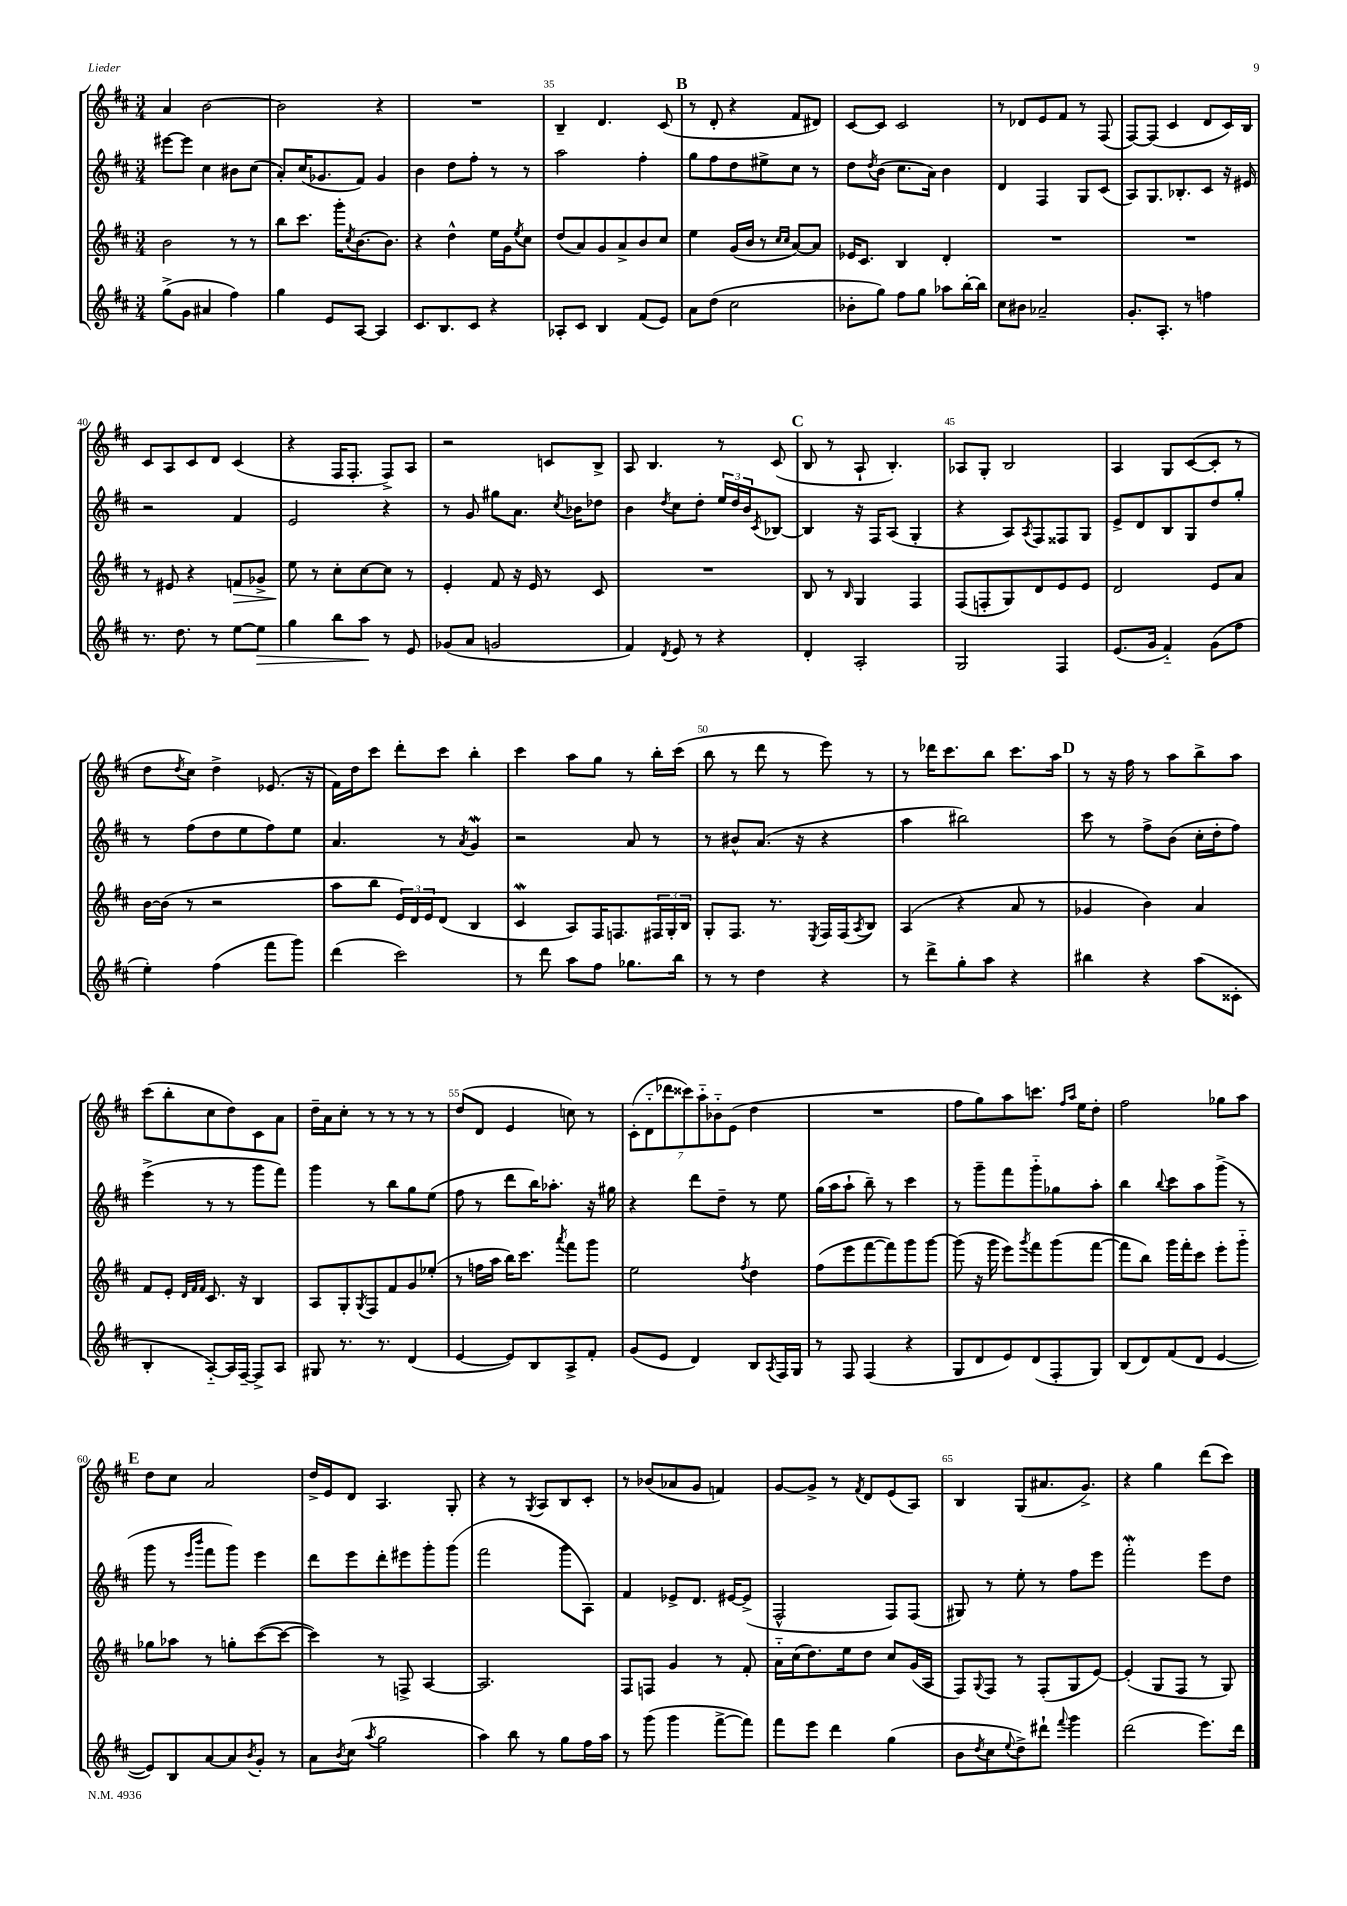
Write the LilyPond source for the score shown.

<<
\new StaffGroup <<
\new Staff = "s0" {
    \clef treble \key d \major \numericTimeSignature \time 3/4
    a'4 b'2~ |
    b'2 r4 |
    R2. |
    b4-- d'4. cis'8( |
    \mark \markup { \bold "B" } r8 d'8-. r4 fis'8 dis'8) |
    cis'8~ cis'8 cis'2 |
    r8 des'8 e'8 fis'8 r8 fis8( |
    fis8~) fis8( cis'4 d'8 cis'16) b16 |
    cis'8 a8 cis'8 d'8 cis'4( |
    r4 fis16 fis8.-. fis8->) a8 |
    r2 c'8 b8-> |
    a8 b4. r8 cis'8( |
    \mark \markup { \bold "C" } b8 r8 a8-! b4.-.) |
    aes8 g8-. b2 |
    a4 g8 cis'8~( cis'8-. r8 |
    d''8 \acciaccatura { d''8 } cis''8) d''4-> ees'8.( r16 |
    fis'16) d''16 cis'''8 d'''8-. cis'''8 b''4-. |
    cis'''4 a''8 g''8 r8 b''16-. cis'''16( |
    b''8 r8 d'''8 r8 e'''8) r8 |
    r8 des'''16 cis'''8. b''8 cis'''8. a''16 |
    \mark \markup { \bold "D" } r8 r16 fis''16 r8 a''8 b''8-> a''8 |
    cis'''8( b''8-. cis''8 d''8) cis'8 a'8 |
    d''16-- a'16 cis''8-. r8 r8 r8 r8 |
    d''8( d'8 e'4 c''8) r8 |
    \tuplet 7/4 { cis'8-.( d'8-_ des'''8 cisis'''8) a''8-_ bes'8-_ e'8( } d''4 |
    R2. |
    fis''8 g''8) a''8 c'''8. \grace { fis''16 a''16 } e''16 d''8-. |
    fis''2 ges''8 a''8 |
    \mark \markup { \bold "E" } d''8 cis''8 a'2 |
    d''16-> e'16 d'8 a4. g8-. |
    r4 r8 \acciaccatura { g8 } a8 b8 cis'8-. |
    r8 bes'8( aes'8 g'8 f'4) |
    g'8~ g'8-> r8 \acciaccatura { fis'8 } d'8 e'8( a8) |
    b4 g8( ais'8. g'8.->) |
    r4 g''4 d'''8( cis'''8) \bar "|." |
}
\new Staff = "s1" {
    \clef treble \key d \major \numericTimeSignature \time 3/4
    eis'''8~ eis'''8 cis''4 bis'8 cis''8( |
    a'8-.) cis''16( ges'8. fis'8) ges'4 |
    b'4 d''8 fis''8-. r8 r8 |
    a''2 fis''4-. |
    \mark \markup { \bold "B" } g''8 fis''8 d''8 eis''8-> cis''8 r8 |
    d''8 \acciaccatura { d''8 } b'8( cis''8. a'16) b'4 |
    d'4 fis4 g8 cis'8( |
    a8) g8. bes8.-. cis'8 r16 eis'16 |
    r2 fis'4 |
    e'2 r4 |
    r8 g'8 gis''8 a'8. \acciaccatura { cis''8 } bes'16 des''8 |
    b'4 \acciaccatura { d''8 } cis''8 d''8-. \tuplet 3/2 { e''16 d''16 b'16 } \acciaccatura { cis'8 } bes8~ |
    \mark \markup { \bold "C" } bes4 r16 fis16 a8( g4-. |
    r4 a8) \acciaccatura { a8 } fis8 fisis8 g8 |
    e'8-> d'8 b8 g8 d''8 g''8-. |
    r8 fis''8( d''8 e''8 fis''8) e''8 |
    a'4. r8 \acciaccatura { a'8 } g'4\mordent |
    r2 a'8 r8 |
    r8 bis'8-^ a'8.( r16 r4 |
    a''4 bis''2) |
    \mark \markup { \bold "D" } cis'''8 r8 fis''8-> b'8( cis''16-. d''16-. fis''8) |
    e'''4->( r8 r8 g'''8 fis'''8) |
    g'''4 r8 b''8 g''8 e''8( |
    fis''8 r8 d'''8 b''16) aes''8.-. r16 gis''16 |
    r4 d'''8 d''8-- r8 e''8 |
    g''16( a''16 a''8-! b''8--) r8 cis'''4 |
    r8 g'''8-- fis'''8 g'''8-_ ges''8 a''8-. |
    b''4 \appoggiatura { b''8 } cis'''8 a''8 g'''8->( r8 |
    \mark \markup { \bold "E" } g'''8 r8 \grace { e'''16 b'''16 } fis'''8 g'''8) e'''4 |
    d'''8 e'''8 d'''8-. eis'''8 g'''8-. g'''8( |
    fis'''2 g'''8 a8) |
    fis'4 ees'8-> d'8. eis'16~ eis'8->( |
    fis2-^ fis8) fis8( |
    gis8) r8 e''8-. r8 fis''8 e'''8 |
    fis'''2-.\mordent e'''8 d''8 \bar "|." |
}
\new Staff = "s2" {
    \clef treble \key d \major \numericTimeSignature \time 3/4
    b'2 r8 r8 |
    b''8 cis'''8. g'''16-. \acciaccatura { cis''8 } b'8.~ b'8. |
    r4 d''4-^ e''16 g'16 \acciaccatura { e''8 } cis''8 |
    d''8( a'8) g'8 a'8-> b'8 cis''8 |
    \mark \markup { \bold "B" } e''4 g'16( b'16 r8 \grace { cis''16 cis''16 } a'8~) a'8 |
    ees'16 cis'8. b4 d'4-. |
    R2. |
    R2. |
    r8 eis'8 r4 f'8\> ges'8-> |
    e''8\! r8 cis''8-. cis''8~ cis''8 r8 |
    e'4-. fis'8 r16 e'16 r8 cis'8 |
    R2. |
    \mark \markup { \bold "C" } b8 r8 \grace { b16 } g4 fis4 |
    fis8( f8-. g8) d'8 e'8 e'8 |
    d'2 e'8 a'8 |
    b'16~ b'16( r8 r2 |
    a''8 b''8 \tuplet 3/2 { e'16) d'16 e'16 } d'8( b4 |
    cis'4\mordent a8) fis16 f8. \tuplet 3/2 { fis16 g16-. b16 } |
    g8-. fis8. r8. \acciaccatura { e8 } fis16 fis16( \acciaccatura { a8 } b8) |
    a4( r4 a'8 r8 |
    \mark \markup { \bold "D" } ges'4 b'4) a'4 |
    fis'8 e'8-. \grace { d'32 fis'32 fis'32 } cis'8. r16 b4 |
    a8 g8-. \acciaccatura { g8 } fis8 fis'8 g'8 ees''8-.( |
    r8 f''16 a''16 b''16) cis'''8. \acciaccatura { a'''8 } fis'''8 g'''8 |
    e''2 \acciaccatura { fis''8 } d''4 |
    fis''8( e'''8 fis'''8~ fis'''8) g'''8 g'''8~ |
    g'''8( r16 g'''16 e'''8) \acciaccatura { g'''8 } fis'''8 g'''8( fis'''8~ |
    fis'''8 b''8) g'''16 fis'''16-. cis'''8 e'''8-. g'''8-_ |
    \mark \markup { \bold "E" } ges''8 aes''8 r8 g''8-. cis'''8~( cis'''8~ |
    cis'''4) r8 f8-> a4~ |
    a2. |
    fis8 f8 g'4 r8 fis'8-. |
    a'16-_ cis''16( d''8.) e''16 d''8 cis''8 g'16( a16 |
    fis8) \appoggiatura { g8 } fis8 r8 fis8-.( g8 e'8~) |
    e'4-.( g8 fis8 r8 g8) \bar "|." |
}
\new Staff = "s3" {
    \clef treble \key d \major \numericTimeSignature \time 3/4
    g''8->( g'8 ais'4 fis''4) |
    g''4 e'8 a8~ a4 |
    cis'8. b8. cis'8 r4 |
    aes8-. cis'8 b4 fis'8( e'8) |
    \mark \markup { \bold "B" } a'8 d''8( cis''2 |
    bes'8-. g''8) fis''8 g''8 aes''8 b''16~-. b''16 |
    cis''8 bis'8 aes'2-- |
    g'8.-. a8.-. r8 f''4 |
    r8. d''8. r8 e''8~ e''8\> |
    g''4 b''8 a''8\! r8 e'8 |
    ges'8( a'8 g'2 |
    fis'4) \acciaccatura { d'8 } e'8 r8 r4 |
    \mark \markup { \bold "C" } d'4-. a2-. |
    g2 fis4 |
    e'8.( g'16 fis'4-_) g'8( fis''8 |
    e''4-.) fis''4( fis'''8 g'''8) |
    d'''4( cis'''2) |
    r8 d'''8 a''8 fis''8 ges''8. b''16 |
    r8 r8 d''4 r4 |
    r8 d'''8-> g''8-. a''8 r4 |
    \mark \markup { \bold "D" } bis''4 r4 a''8( cisis'8-. |
    b4-. a8~-_) a16 fis16~-- fis8-> a8 |
    gis8 r8. r8. d'4( |
    e'4~ e'8) b8 a8-> fis'8-. |
    g'8( e'8 d'4) b8 \acciaccatura { a8 } fis16 g16 |
    r8 fis8 fis4( r4 |
    g8 d'8 e'8) d'8( fis8-. g8) |
    b8( d'8) fis'8( d'8 e'4~ |
    \mark \markup { \bold "E" } e'8) b8 a'8~ a'8 \acciaccatura { b'8 } g'8-. r8 |
    a'8 \acciaccatura { b'8 } cis''8( \acciaccatura { a''8 } g''2 |
    a''4) b''8 r8 g''8 fis''16 a''16 |
    r8 g'''8( g'''4 fis'''8~-> fis'''8) |
    fis'''8 e'''8 d'''4 g''4( |
    b'8 \acciaccatura { d''8 } cis''8 \appoggiatura { e''8 } d''8->) dis'''8-! \appoggiatura { fis'''8 } g'''4 |
    d'''2( e'''8.) d'''16 \bar "|." |
}
>>
>>
\layout { \context { \Score currentBarNumber = #32 \override BarNumber.break-visibility = ##(#f #t #t) barNumberVisibility = #(every-nth-bar-number-visible 5) } }
